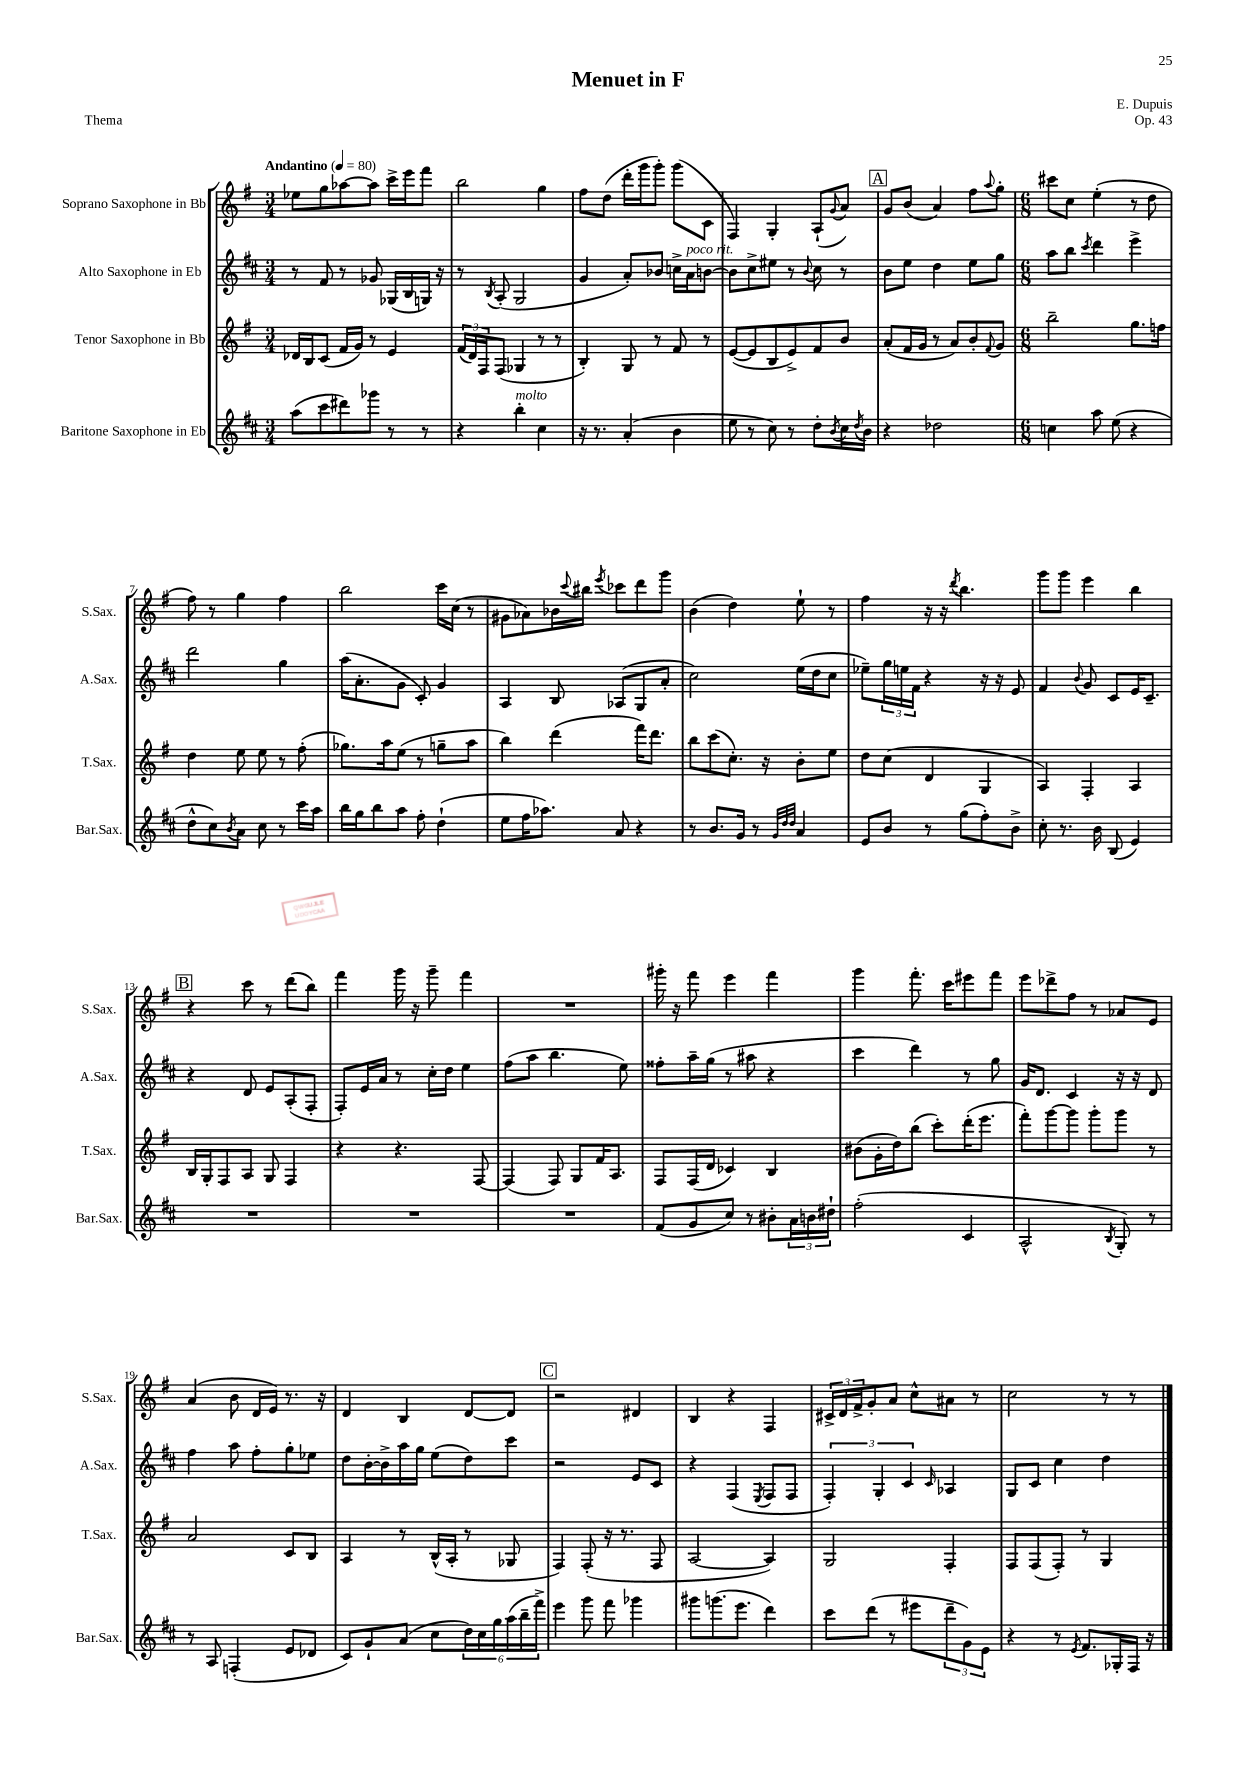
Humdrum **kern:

**kern	**kern	**kern	**kern
*staff4	*staff3	*staff2	*staff1
*clefG2	*clefG2	*clefG2	*clefG2
*k[f#c#]	*k[f#]	*k[f#c#]	*k[f#]
*M3/4	*M3/4	*M3/4	*M3/4
*MM80	*MM80	*MM80	*MM80
(8aa	16d-	8r	8ee-
.	16B	.	.
8ccc#	(8c	8f#	8gg
8ddd#)	16f#	8r	[8aa-
.	16g)	.	.
8ggg-	8r	8g-	8aa-]
8r	4e	(16G-	16ccc^
.	.	16B	16eee
8r	.	16G)	8fff#
.	.	16r	.
=	=	=	=
4r	(24f#	8r	2bb
.	24d)	.	.
.	24F#	.	.
.	.	8qB	.
.	(8F#	(8A'	.
4bb'	4G-	2G	.
4cc#	8r	.	4gg
.	8r	.	.
=	=	=	=
16r	4B')	4g	8ff#
8.r	.	.	.
.	.	.	(8dd
(4a'	8G	8a')	16ddd'
.	.	.	16ggg
.	8r	8b-	8ggg')
4b	8f#	16cc^	(8ggg
.	.	16a	.
.	8r	[8b	8c
=	=	=	=
8ee	([8e	8b]	4F#)
8r	8e]	8cc#^	.
8cc#)	8B	8ee#	4G'
8r	8e^)	8r	.
.	.	8qqb	.
8dd'	8f#	8cc#	(8A`
8qb	.	.	8qqg
16cc#	8b	8r	8a)
8qdd	.	.	.
16b	.	.	.
=	=	=	=
4r	(8a'	8b	8g
.	16f#	8ee	(8b
.	16g	.	.
2dd-	8r	4dd	4a)
.	8a)	.	.
.	8b'	8ee	8ff#
.	8qqf#	.	8qqaa
.	8g	8gg	8gg'
=	=	=	=
*M6/8	*M6/8	*M6/8	*M6/8
4cc	2bb~	8aa	8ccc#
.	.	8bb	8cc
.	.	8qccc#	.
8aa	.	4ddd	(4ee'
(8ee	.	.	.
4r	8.gg	4eee^	8r
.	.	.	8dd
.	16ff	.	.
=	=	=	=
8dd^^	4dd	2ddd	8ff#)
8cc#)	.	.	8r
8qb	.	.	.
8a	8ee	.	4gg
8cc#	8ee	.	.
8r	8r	4gg	4ff#
16ccc#	(8ff#'	.	.
16aa	.	.	.
=	=	=	=
16bb	8.gg-)	(16aa	2bb
16gg	.	8.a'	.
8bb	.	.	.
.	16aa	.	.
8aa	(8ee	8g	.
8ff#'	8r	8c#')	.
(4dd`	8gg~	4g	16ccc
.	.	.	(16cc
.	8aa	.	8r
=	=	=	=
8ee	4bb)	4A	8g#
16ff#	.	.	8a-)
8.aa-)	.	.	.
.	(4ddd	8B	16b-
.	.	.	8qqccc
.	.	.	16bb#
.	.	.	8qeee
8a	.	(8A-	8ccc-
4r	16fff#)	8G	8ddd
.	8.ddd	.	.
.	.	8a'	8ggg
=	=	=	=
8r	8bb	2cc#)	(4b
8.b	(8ccc	.	.
.	8.cc')	.	4dd)
16g	.	.	.
8r	.	.	.
.	16r	.	.
32qqg	.	.	.
32qqdd	.	.	.
32qqdd	.	.	.
4a	8b'	(16ee	8ee`
.	.	16dd	.
.	8ee	8cc#	8r
=	=	=	=
8e	8dd	8ee-~)	4ff#
8b	(8cc	24gg	.
.	.	24ee	.
.	.	24f#	.
8r	4d	4r	16r
.	.	.	16r
.	.	.	8qddd
(8gg	.	.	4.bb
8ff#')	4G	16r	.
.	.	16r	.
8b^	.	8e	.
=	=	=	=
8cc#'	4A)	4f#	8ggg
8.r	.	.	8ggg
.	.	8qqb	.
.	4F#'	8g	4eee
16b	.	.	.
(8B	.	8c#	.
4e)	4A	16e	4bb
.	.	8.c#~	.
=	=	=	=
2.r	16B	4r	4r
.	16G'	.	.
.	8F#	.	.
.	8A	8d	8ccc
.	8G	8e	8r
.	4F#	(8A'	(8ddd
.	.	8F#'	8bb)
=	=	=	=
2.r	4r	8F#')	4fff#
.	.	16e	.
.	.	16a	.
.	4.r	8r	16ggg
.	.	.	16r
.	.	16cc#'	8ggg~
.	.	16dd	.
.	.	4ee	4fff#
.	[8F#	.	.
=	=	=	=
2.r	(4F#]	(8ff#	2.r
.	.	8aa	.
.	8F#)	4.bb	.
.	8G	.	.
.	16f#	.	.
.	8.A	.	.
.	.	8ee)	.
=	=	=	=
(8f#	8F#	8ff##'	16ggg#'
.	.	.	16r
8g	(16F#	16aa~	8fff#
.	16d	(16gg	.
8cc#)	4c-)	8r	4eee
8r	.	8aa#	.
8b#'	4B	4r	4fff#
24a	.	.	.
24b	.	.	.
24dd#`	.	.	.
=	=	=	=
(2ff#'	(8b#	4ccc#	4ggg
.	16g'	.	.
.	16dd)	.	.
.	(8bb	4ddd)	8.fff#'
.	8ccc')	.	.
.	.	.	16ccc
4c#	(16ddd'	8r	8eee#
.	8.eee	.	.
.	.	8gg	8fff#
=	=	=	=
2A^^	8fff#')	16g	8eee
.	.	8.d	.
.	[8ggg	.	8ddd-^
.	8ggg]	4c#	8ff#
.	8ggg'	.	8r
8qB	.	.	.
8G')	8ggg	16r	8a-
.	.	16r	.
8r	8r	8d	8e
=	=	=	=
8r	2a	4ff#	(4a
8A	.	.	.
(4F'	.	8aa	8b
.	.	8ff#'	16d
.	.	.	16e)
8e	8c	8gg'	8.r
8d-	8B	8ee-	.
.	.	.	16r
=	=	=	=
8c#)	4A	8dd	4d
8g`	.	[16b'	.
.	.	16b^]	.
(8a	8r	16aa	4B
.	.	16gg	.
8cc#	(16B^^	(8ee	.
.	16A'	.	.
24dd)	8r	8dd)	[8d
24cc#	.	.	.
24gg	.	.	.
(24aa	8G-	8ccc#	8d]
24bb~	.	.	.
24fff#^)	.	.	.
=	=	=	=
4eee	4F#)	2r	2r
8ggg	(8F#'	.	.
8fff#	16r	.	.
.	8.r	.	.
4ggg-	.	8e	4d#
.	8F#	8c#	.
=	=	=	=
8ggg#	[2A	4r	4B
(8.ggg	.	.	.
.	.	(4F#	4r
8.eee	.	.	.
.	.	8qE	.
4ddd)	4A])	8F#	4F#
.	.	8F#	.
=	=	=	=
8ccc#	2G	6F#')	24c#^
.	.	.	24d
.	.	.	24f#^
(8ddd	.	.	8g'
.	.	6G'	.
8r	.	.	8a
.	.	6c#	.
8eee#	.	.	8cc^^
.	.	16qqc#	.
12ddd~	4F#'	4A-	8a#
12g)	.	.	.
.	.	.	8r
12e	.	.	.
=	=	=	=
4r	8F#	8G	2cc
.	(8F#	8c#	.
8r	8F#')	4cc#	.
8qe	.	.	.
8.f#	8r	.	.
.	4G	4dd	8r
16G-'	.	.	.
16F#	.	.	8r
16r	.	.	.
==	==	==	==
*-	*-	*-	*-
